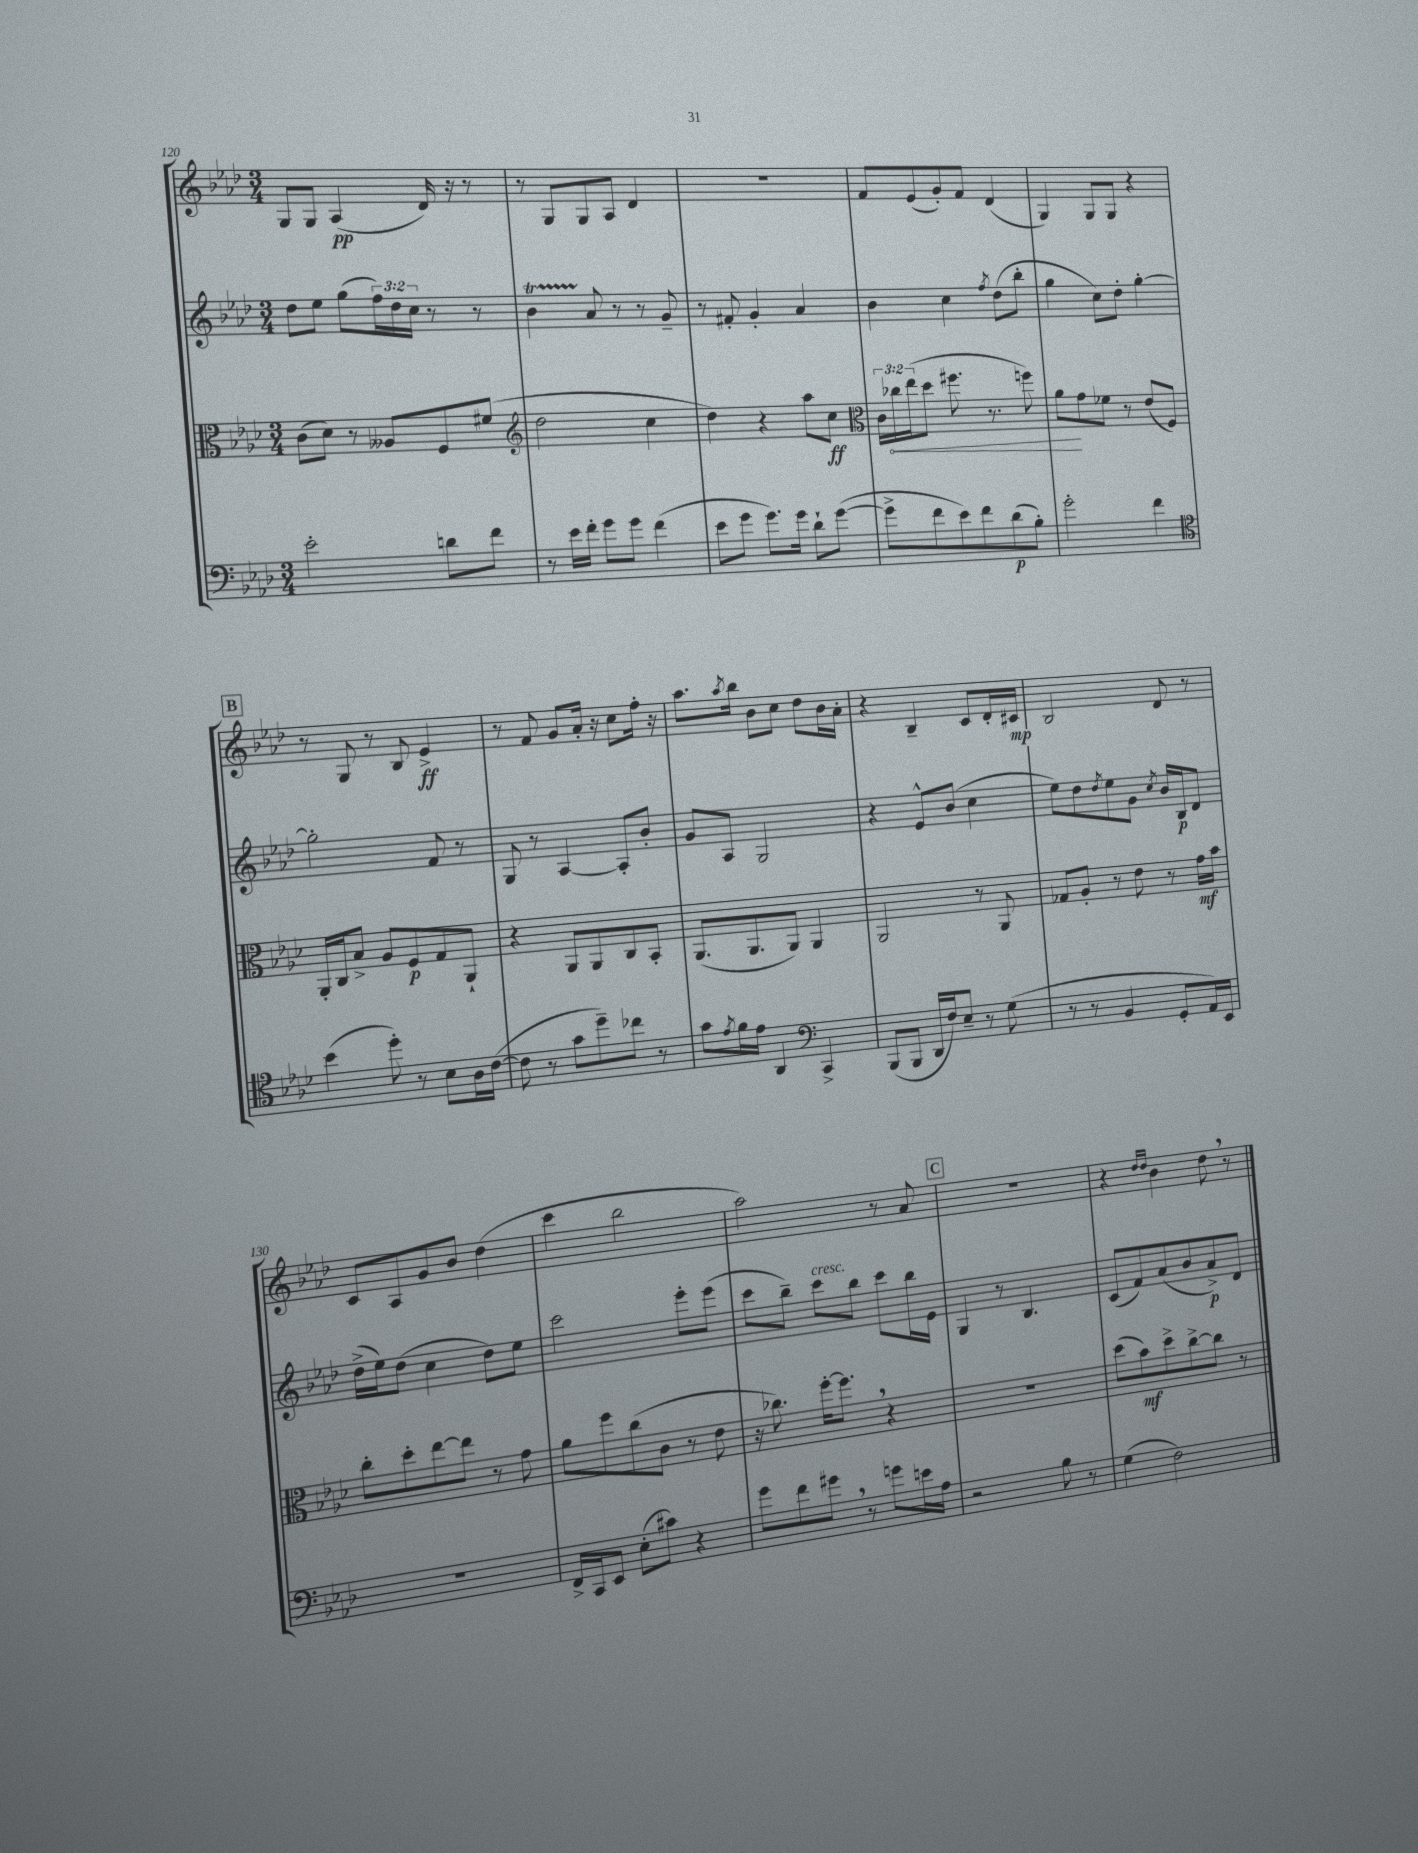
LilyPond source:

<<
\new StaffGroup <<
\new Staff = "s0" {
    \clef treble \key aes \major \numericTimeSignature \time 3/4
    g8 g8 aes4\pp( des'16) r16 r8 |
    r8 g8 g8 aes8 des'4 |
    R2. |
    f'8 ees'8( g'8-.) f'8 des'4( |
    g4) g8 g8 r4 |
    \mark \markup { \box "B" } r8 g8 r8 bes8 ees'4->\ff |
    r8 f'8 g'8 aes'16-. r16 c''8 f''16-. r16 |
    aes''8. \acciaccatura { aes''8 } bes''16 bes'8 c''8 des''8 bes'16 aes'16-. |
    r4 bes4-- c'8 des'16-. cis'16\mp |
    bes2 des'8 r8 |
    c'8 aes8 g'8 bes'8 des''4( |
    c'''4 bes''2 |
    aes''2) r8 aes'8 |
    \mark \markup { \box "C" } R2. |
    r4 \grace { des''16 des''16 } bes'4 des''8 \breathe r8 \bar "|." |
}
\new Staff = "s1" {
    \clef treble \key aes \major \numericTimeSignature \time 3/4 \override Staff.TupletNumber.text = #tuplet-number::calc-fraction-text
    des''8 ees''8 g''8( \tuplet 3/2 { f''16) des''16 c''16 } r8 r8 |
    bes'4\startTrillSpan aes'8\stopTrillSpan r8 r8 g'8-- |
    r8 fis'8-. g'4-. aes'4 |
    bes'4 c''4 \acciaccatura { f''8 } des''8( bes''8-. |
    g''4 c''8) des''8-. g''4~-. |
    \mark \markup { \box "B" } g''2-. f'8 r8 |
    g8 r8 aes4~ aes8-. bes'8-. |
    g'8 aes8 g2 |
    r4 ees'8-^ bes'8( c''4 |
    ees''8) des''8 \acciaccatura { des''8 } ees''8 g'8 \acciaccatura { c''8 } bes'16 bes16\p des'8 |
    des''16->( ees''16) des''8( c''4 des''8) ees''8 |
    c'''2 ees'''8-. ees'''8( |
    c'''8 bes''8--) c'''8^\markup { \italic "cresc." } bes''8 c'''8 bes''16 ees'16 |
    \mark \markup { \box "C" } g4 r8 bes4. |
    c'8( f'8) aes'8( bes'8 aes'8->\p) des'8 \bar "|." |
}
\new Staff = "s2" {
    \clef alto \key aes \major \numericTimeSignature \time 3/4 \override Staff.TupletNumber.text = #tuplet-number::calc-fraction-text
    c'8( des'8) r8 aeses8 f8 fis'8( |
    \clef treble des''2 c''4 |
    des''4) r4 aes''8 c''8\ff |
    \clef alto \tuplet 3/2 { c'16 \once \override Hairpin.circled-tip = ##t ces''16\< ees''16( } des''8 fis''8. r8. f''8) |
    aes'8\! g'8 fes'8 r8 ees'8( f8) |
    \mark \markup { \box "B" } aes,16-. c16 bes8-> aes8 f8\p g8 aes,8-! |
    r4 aes,8 aes,8 c8 bes,8-. |
    aes,8.( aes,8. aes,8) aes,4 |
    aes,2 r8 aes,8 |
    ges8 aes8-. r8 ees'8 r8 g'16\mf bes'16 |
    c''8-. des''8-. ees''8~ ees''8 r8 g'8 |
    aes'8 f''8 c''8( c'8 r8 ees'8 |
    r16 ces''8.) f''16~-. f''8. \breathe r4 |
    \mark \markup { \box "C" } R2. |
    des''8( bes'8\mf) des''8-> c''8~-> c''8 r8 \bar "|." |
}
\new Staff = "s3" {
    \clef bass \key aes \major \numericTimeSignature \time 3/4
    ees'2-. d'8 f'8 |
    r8 ees'16 f'16-. g'8 g'8 f'4( |
    ees'8 g'8 g'8.) g'16 des'8-! g'8~( |
    g'8-> f'8 ees'8) f'8 des'8\p( bes8-.) |
    g'2-. f'4 |
    \mark \markup { \box "B" } \clef tenor bes'4( des''8-.) r8 bes8 aes16 c'16~( |
    c'8 r8 g'8 des''8--) ces''8 r8 |
    g'8 \acciaccatura { ees'8 } f'16 ees'16 aes,4 \clef bass c,4-> |
    bes,,8( bes,,8 des,16 f16) ees8-- r8 g8( |
    r8 r8 bes,4 g,8-. aes,16) ees,16 |
    R2. |
    f,16-> c,16 ees,8 ees8-.( cis'8) r4 |
    g'8 f'8 gis'8 \breathe r8 g'8 e'16 aes16 |
    \mark \markup { \box "C" } r2 bes8 r8 |
    g4( f2) \bar "|." |
}
>>
>>
\layout { \context { \Score currentBarNumber = #120 } }
